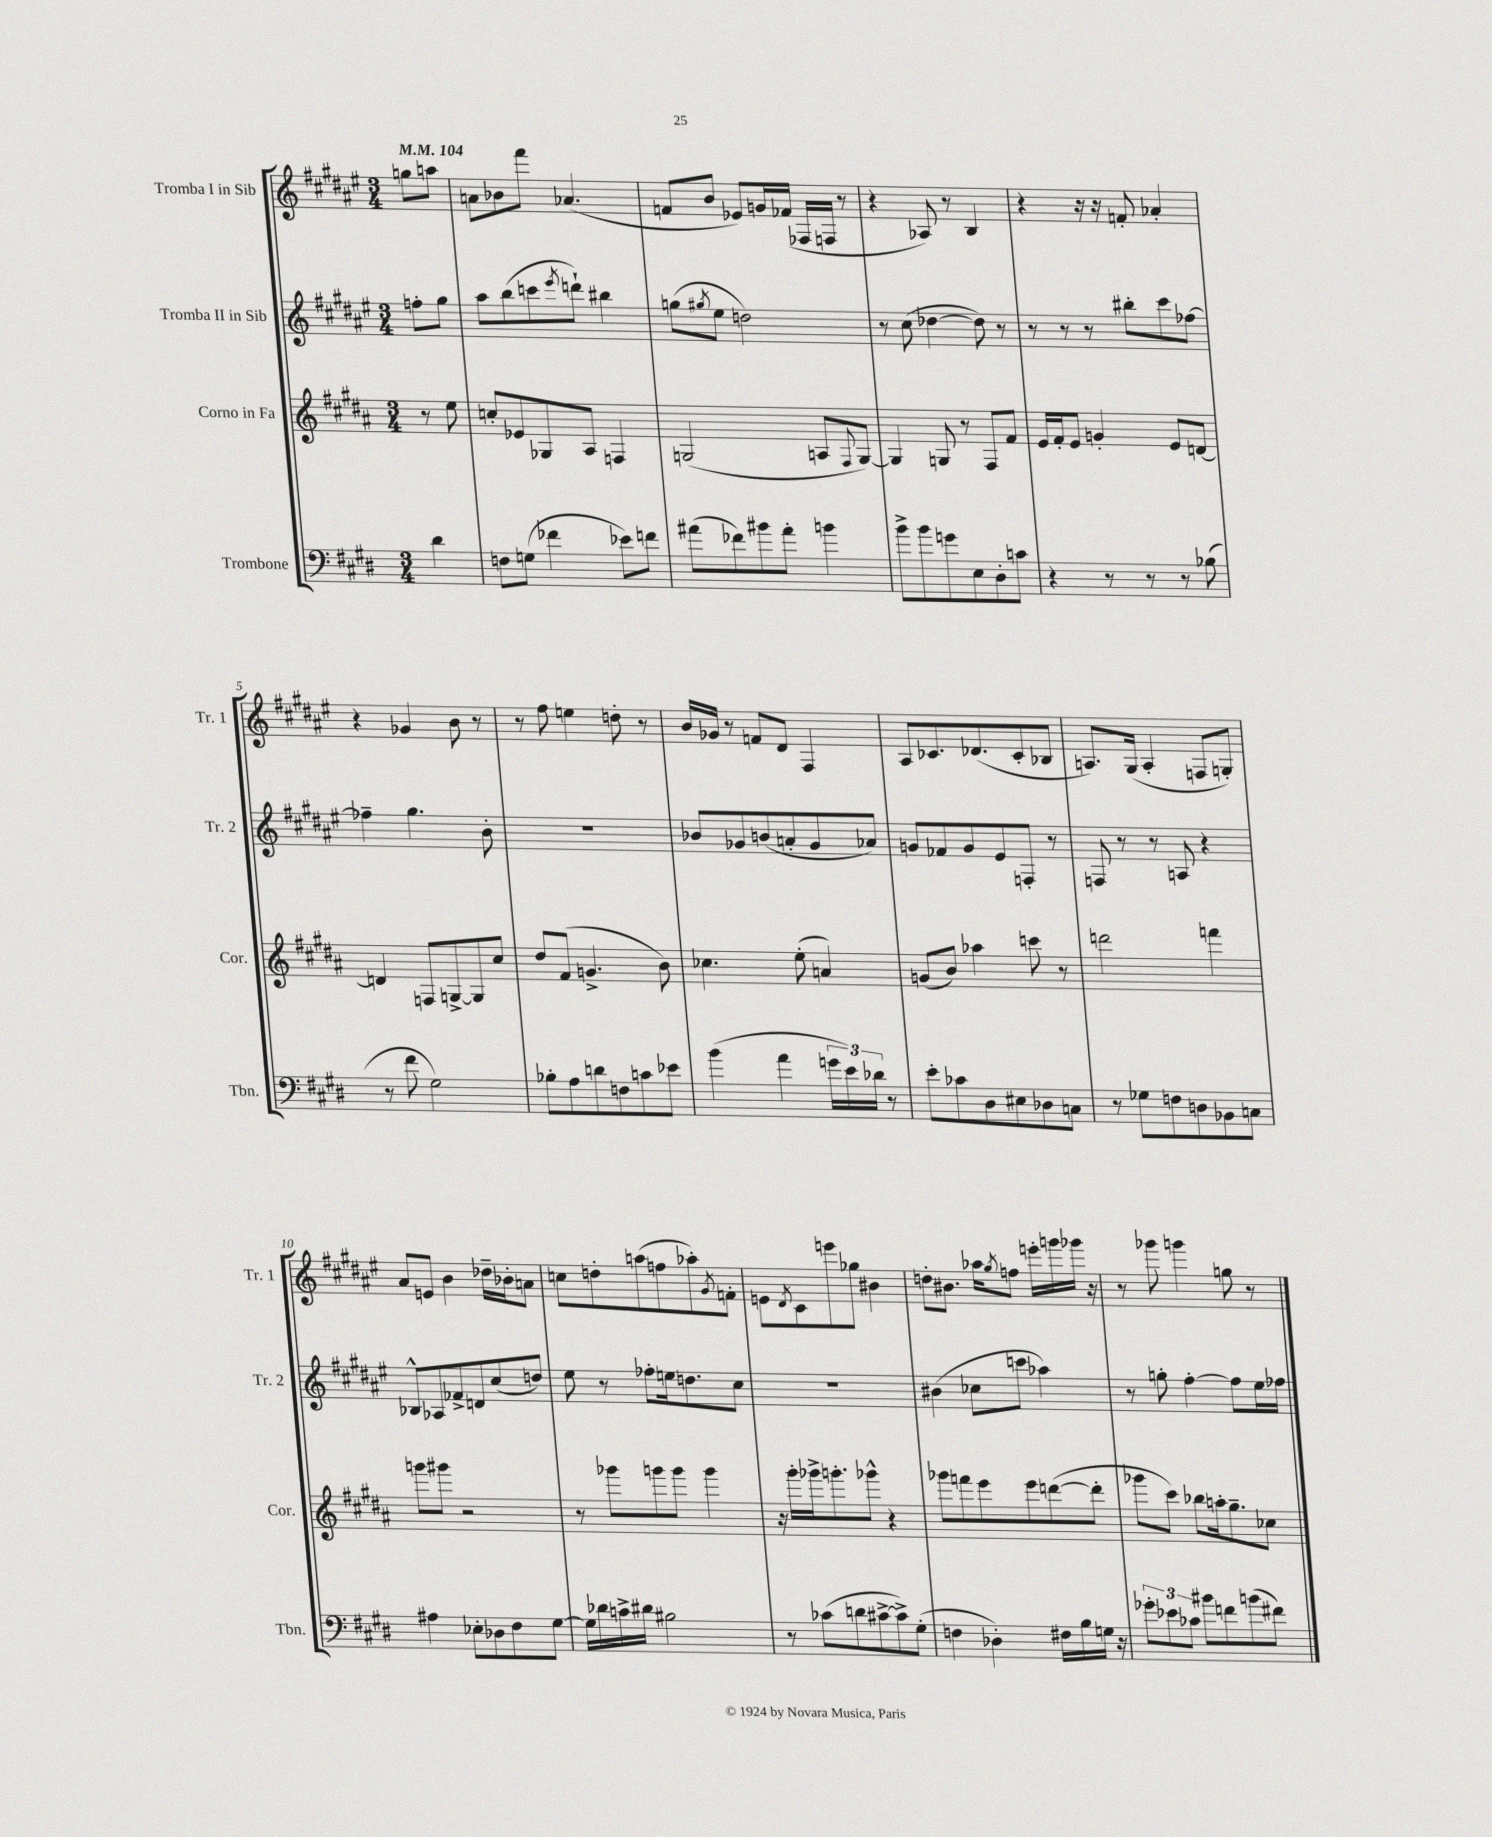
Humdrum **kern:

**kern	**kern	**kern	**kern
*staff4	*staff3	*staff2	*staff1
*clefF4	*clefG2	*clefG2	*clefG2
*k[f#c#g#d#]	*k[f#c#g#d#a#]	*k[f#c#g#d#a#e#]	*k[f#c#g#d#a#e#]
*M3/4	*M3/4	*M3/4	*M3/4
*MM104	*MM104	*MM104	*MM104
4d#	8r	8ff'	8gg
.	8ee	8gg#	8aa
=	=	=	=
8F	8cc'	8aa#	8a
(8G	8e-	(8bb	8b-
4f-	8G-	8ccc	8fff#
.	.	8qeee#	.
.	8A#	8ddd`)	(4.a-
8e-)	4F	4bb#	.
8f	.	.	.
=	=	=	=
(8a#	(2G	(8gg	8f
.	.	8qgg#	.
8f-)	.	8ee#	8b
8b#	.	2dd)	8e-)
8a#'	.	.	16g
.	.	.	(16f-
4b	8A	.	16F-
.	.	.	16F
.	8qqF#	.	.
.	[8G)	.	8r
=	=	=	=
8b^	4G]	8r	4r
8b	.	(8cc#	.
8g	8G	[4dd-	8A-)
8E	8r	.	8r
8D#'	8F#	8dd-])	4B
8c	8f#	8r	.
=	=	=	=
4r	16e	8r	4r
.	16f#'	.	.
.	8e	8r	.
8r	4g'	8r	16r
.	.	.	16r
8r	.	8bb#'	8f'
8r	8e	8ccc#	4a-'
(8B-	[8d	[8ff-	.
=	=	=	=
8r	4d]	4ff-~]	4r
8f#	.	.	.
2G#)	8F	4.gg#	4g-
.	[8G^	.	.
.	8G]	.	8b
.	8cc#	8b'	8r
=	=	=	=
8B-'	8dd#	2.r	8r
8A	(8f#	.	8ff#
8d	4.g^	.	4ee
8F	.	.	.
8c	.	.	8dd'
8e-	8b)	.	8r
=	=	=	=
(4b	4.cc-	8b-	16b
.	.	.	16g-
.	.	8g-	8r
4a	.	(8b	8f
.	(8ee'	8a'	8d#
24g	4a)	8g-	4F#
24e)	.	.	.
24d-	.	.	.
8r	.	8a-)	.
=	=	=	=
8e'	(8g	8g	8A#
8c-	8b)	8f-	8.c-
8D#	4aa-	8g	.
.	.	.	(8.d-
8E#	.	8e#	.
8D-	8ccc	8F'	8c-'
8C	8r	8r	8B-
=	=	=	=
8r	2ddd	8F	8.A)
8G-	.	8r	.
.	.	.	(16G#
8F	.	8r	4A'
8D	.	8A	.
8BB-	4fff	4r	8F
8C	.	.	8G')
=	=	=	=
4A#	8ggg	8B-^^	8a#
.	8ggg#	8A-	8e
8E-'	2r	8f-^	4b
8D-	.	8d	.
8F#	.	(8cc#	16dd-~
.	.	.	16b-'
[8G#	.	8dd)	8a
=	=	=	=
16G#]	8r	8ee#	8cc
16d-	.	.	.
16c^	8ggg-	8r	8dd'
16d#	.	.	.
2B#	8ggg	8ff-'	(8aa
.	8ggg	16ee	8ff
.	.	8.dd	.
.	4ggg	.	8aa-')
.	.	.	8qg#
.	.	8cc#	8f'
=	=	=	=
8r	16r	2.r	8e
.	16ggg#'	.	.
.	.	.	8qd#
(8c-	16ggg-^	.	8c#
.	8.ggg'	.	.
8d	.	.	8eee
[8c#^	8ggg-^^	.	8gg-
8c#^])	4r	.	4b#
(8G#'	.	.	.
=	=	=	=
4F	8ggg-	(4b#	8dd'
.	8fff	.	8.b#
4D-')	8eee	8cc-	.
.	.	.	16aa-
.	.	.	8qgg#
.	8eee	8ccc	8ff
16F#	([8ddd	4aa-)	16eee'
16B	.	.	16ggg
16G	8ddd']	.	16ggg-
16r	.	.	16r
=	=	=	=
12g-'	8ggg-	8r	8r
12e-	.	.	.
.	8ccc#)	8gg'	8ggg-
12c-	.	.	.
8b#	8bb-	[4ff#'	4ggg
8f	16aa'	.	.
.	8.gg#~	.	.
(8b	.	8ff#]	8gg
8f#)	8cc-	16ee#	8r
.	.	16ff-	.
==	==	==	==
*-	*-	*-	*-
